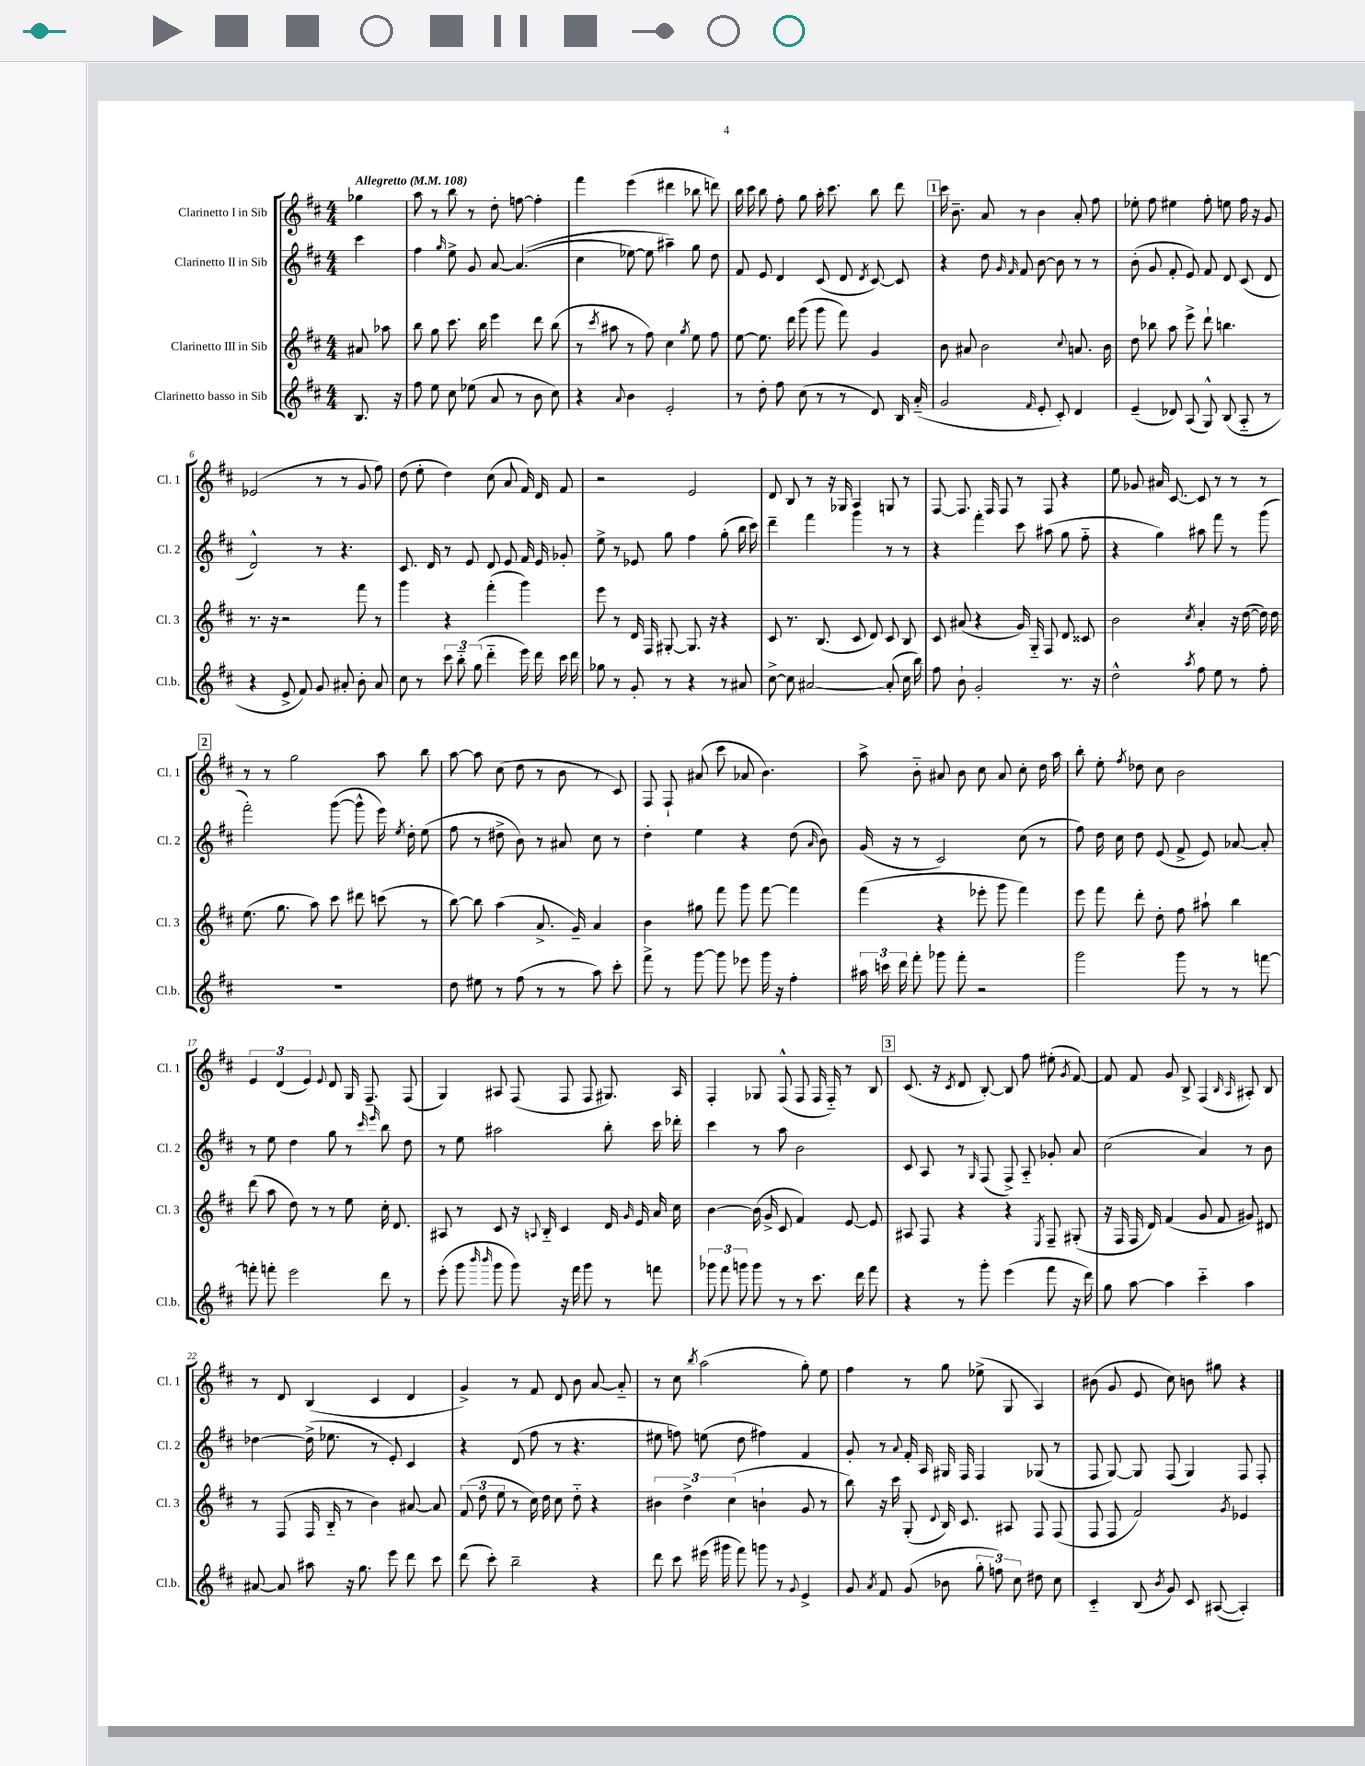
<<
\new StaffGroup <<
\new Staff = "s0" \with { instrumentName = "Clarinetto I in Sib" shortInstrumentName = "Cl. 1" } {
    \clef treble \key d \major \numericTimeSignature \time 4/4 \partial 4 \tempo "Allegretto" 4 = 108
    \autoBeamOff ges''4 |
    a''8 r8 b''8 r8 d''8-. f''8~ f''4-. |
    fis'''4 e'''4( dis'''4 bes''8 d'''8) |
    b''16 cis'''16 b''8 fis''8-. g''8 a''16-. cis'''8. b''8 d'''8 |
    \mark \markup { \box "1" } cis'''16 b'8.-- a'8 r8 b'4 a'8-. fis''8 |
    ees''8-. fis''8 eis''4 fis''8-. e''8 fis''16 r16 g'8 |
    ees'2( r8 r8 g'8 fis''8) |
    d''8( e''8-. d''4) cis''8( a'8 fis'16) d'16 fis'8 |
    r2 e'2 |
    d'8 b8 r8 r16 ges16 a4 g8 r8 |
    fis8~ fis8. fis16 fis8 r8 fis8 r4 |
    e''8 ges'8 ais'16 cis'8.~ cis'8 r8 r8 r8 |
    \mark \markup { \box "2" } r8 r8 g''2 a''8 b''8 |
    a''8~ a''8 cis''8( d''8 r8 b'8 r8 cis'8) |
    fis8 fis8-! ais'8( cis'''8 aes'8 b'4.) |
    a''8-> b'8-_ ais'8 b'8 cis''8 ais'8 cis''8-. d''16 a''16 |
    b''8-. e''8-. \acciaccatura { fis''8 } des''8 cis''8 b'2 |
    \tuplet 3/2 { e'4 d'4( e'4) } \appoggiatura { e'8 } d'8 g16 fis8.-- fis8( |
    g4) ais8 fis8( fis8 fis8 gis8.) ais16 |
    fis4-. ges8 fis8-^( fis8 fis16 fis16-_) r8 b8 |
    \mark \markup { \box "3" } cis'8.( r16 \acciaccatura { cis'8 } d'8 b8~-.) b8 fis''8 eis''8-.( \acciaccatura { g'8 } fis'8~) |
    fis'8 fis'8 g'8 b8-> fis4( \grace { b16 a16 } ais8-.) b8 |
    r8 d'8 b4( cis'4 d'4 |
    g'4->) r8 fis'8 d'8 b'8 a'8~ a'8-_ |
    r8 cis''8 \acciaccatura { b''8 } a''2( g''8-.) e''8 |
    fis''4 r8 g''8 ees''8->( g8 a4) |
    bis'8( g'8 e'8 cis''8) b'8 gis''8 r4 \bar "|." |
}
\new Staff = "s1" \with { instrumentName = "Clarinetto II in Sib" shortInstrumentName = "Cl. 2" } {
    \clef treble \key d \major \numericTimeSignature \time 4/4 \partial 4
    \autoBeamOff cis'''4 |
    fis''4 \grace { g''16 } e''8-> g'8 a'8~ a'4.(\( |
    cis''4 ees''8~) ees''8 ais''4--\) g''8 d''8 |
    fis'8 e'8 d'4 cis'8( d'8 \acciaccatura { d'8 } cis'8~) cis'8 |
    \mark \markup { \box "1" } r4 d''8 \grace { g'16 fis'16 } fis'8 b'8~ b'8 r8 r8 |
    b'8-.( g'8 fis'8-. e'8) fis'8 d'8 cis'8( d'8 |
    d'2-^) r8 r4. |
    cis'8. d'16 r8 e'8 d'8 e'8 fis'16 e'16 ges'8-. |
    e''8-> r8 ees'8 g''8 fis''4 g''8-.( b''16 cis'''16) |
    d'''4-- fis'''4 g'''4 r8 r8 |
    r4 fis'''4-. cis'''8 ais''8( g''8 fis''8-_ |
    r4 g''4) ais''8 fis'''8 r8 g'''8( |
    \mark \markup { \box "2" } fis'''2-.) g'''8~( g'''8-^ e'''16) \acciaccatura { e''8 } d''16-. e''8( |
    fis''8 r8 dis''8-> b'8) r8 ais'8 cis''8 r8 |
    d''4-. e''4 r4 d''8( \grace { a'16 } b'8) |
    g'16( r16 r8 cis'2) cis''8( r8 |
    fis''8) d''16 cis''16 d''8 e'8( fis'8-> e'8) aes'8~ aes'8-. |
    r8 e''8 d''4 g''8 r8 \grace { cis'''16 e'''16 } b''8 d''8 |
    r8 e''8 ais''2 b''8-. cis'''16 des'''16-. |
    cis'''4 r8 a''8 b'2 |
    \mark \markup { \box "3" } cis'8 a8 r8 \grace { g16 } fis8( fis8->) a8-_ ges'8-. a'8 |
    cis''2( a'4) r8 b'8 |
    des''4~ des''16->( ees''8. r8 e'8-.) cis'4 |
    r4 d'8( fis''8 r8 r4. |
    eis''8 f''8) e''8( d''8 fis''4) fis'4 |
    g'8-. r8 \appoggiatura { a'8 } fis'16-. a16 gis16 fis16 fis4 ges8( r8 |
    fis8 g8~) g8 fis8( g4) fis8 fis8-. \bar "|." |
}
\new Staff = "s2" \with { instrumentName = "Clarinetto III in Sib" shortInstrumentName = "Cl. 3" } {
    \clef treble \key d \major \numericTimeSignature \time 4/4 \partial 4
    \autoBeamOff ais'8 aes''8 |
    b''8 g''8 cis'''8. b''16 e'''4 d'''8 b''8( |
    r8 \acciaccatura { cis'''8 } ais''8 r8 fis''8) cis''4 \acciaccatura { g''8 } e''8 fis''8 |
    e''8~ e''8. d'''16 g'''8( g'''8 fis'''8) g'4 |
    \mark \markup { \box "1" } b'8 ais'8 b'2 \appoggiatura { cis''8 } a'8. b'16 |
    d''8 bes''8 a''8 e'''8-> d'''8-! b''4. |
    r8. r16 r2 fis'''8 r8 |
    g'''4 r4 fis'''4-.( g'''4) |
    e'''8 r8 d'16 fis16 gis8~-. gis8. r16 r4 |
    cis'8 r8. b8.( cis'8 d'8) cis'8 b8 |
    cis'8 ais'8( r4 g'16) g16-_ fis8 d'8 cisis'8 |
    b'2 \acciaccatura { cis''8 } a'4-. r16 d''16~( d''16) d''16 |
    \mark \markup { \box "2" } e''8.( g''8. a''8) cis'''8 dis'''8 c'''8( r8 |
    b''8~) b''8 a''4( a'8.-> g'16--) a'4 |
    b'4 gis''8 fis'''8 g'''8 fis'''8~ fis'''4 |
    fis'''4( r4 ees'''8-. g'''8 fis'''4) |
    e'''8 fis'''8 d'''8-. d''8-. fis''8 ais''8-! b''4 |
    d'''8( a''8 d''8) r8 r8 e''8 cis''16-. d'8. |
    ais8 r8 cis'8 r16 \appoggiatura { a8 } b16-_ cis'4 d'16 \grace { g'16 } e'16 a'16 cis''16 |
    b'4~ b'16( g'16-> cis'8 fis'4) e'8~ e'8 |
    \mark \markup { \box "3" } ais8 fis8 r4 r4 \acciaccatura { e8 } fis8-- gis8-.( |
    r16 fis16 fis16 d'16) fis'4( g'8 fis'8 gis'8) dis'8 |
    r8 fis8( fis16 b16-_ r8 b'4) ais'8~ ais'8 |
    \tuplet 3/2 { fis'8( d''8 e''8 } r8 cis''16) d''16 cis''8 d''8-_ r4 |
    \tuplet 3/2 { bis'4 d''4-> cis''4( } b'4-! g'8 r8 |
    b''8) r16 cis'''16 g8-.( \appoggiatura { d'8 } b16) cis'8. ais8 fis8 fis8( |
    fis8 fis8 fis'2) \acciaccatura { g'8 } ees'4 \bar "|." |
}
\new Staff = "s3" \with { instrumentName = "Clarinetto basso in Sib" shortInstrumentName = "Cl.b." } {
    \clef treble \key d \major \numericTimeSignature \time 4/4 \partial 4
    \autoBeamOff b8. r16 |
    fis''8 e''8 cis''8 ees''8( a'8 r8 b'8 cis''8) |
    r4 \appoggiatura { a'8 } b'4 e'2-. |
    r8 d''8-. fis''8 cis''8( r8 r8 d'8) b16 a'16-_( |
    \mark \markup { \box "1" } g'2 \grace { fis'16 } e'8-. cis'8-.) d'4 |
    e'4--( des'8) a8( g8-^) b8( a8-_ r8 |
    r4 e'8-> fis'8) g'8 ais'8-. b'8-. ais'8 |
    cis''8 r8 \tuplet 3/2 { cis'''8 b''8-_ g''8( } d'''4-_ e'''16) d'''16 cis'''16 d'''16 |
    ges''8 r8 g'8-. r8 r4 r8 ais'8 |
    cis''8~-> cis''8 ais'2~ ais'8-.( cis''16 b''16) |
    fis''8 b'8-! g'2-. r8. r16 |
    d''2-^ \acciaccatura { a''8 } fis''8 e''8 r8 fis''8-. |
    \mark \markup { \box "2" } R1 |
    d''8 eis''8 r8 fis''8( r8 r8 a''8) cis'''8-. |
    fis'''8-> r8 g'''8~ g'''8 ees'''8 g'''16 r16 fis''4-. |
    \tuplet 3/2 { ais''16 c'''16 d'''16 } fis'''8-. ges'''8 fis'''8-. r2 |
    g'''2 g'''8 r8 r8 f'''8~ |
    f'''8-. f'''8-. e'''2 d'''8 r8 |
    e'''8-.( g'''8 \grace { b'''16 b'''16 } g'''8 g'''8) r16 fis'''16 g'''8 r8 f'''8 |
    \tuplet 3/2 { ges'''8 fis'''8 g'''8 } g'''8 r8 r8 cis'''8. d'''16 fis'''8 |
    \mark \markup { \box "3" } r4 r8 g'''8-. e'''4( fis'''8 r16 d'''16) |
    g''8 a''8~ a''4 cis'''4-_ a''4 |
    ais'8~ ais'8 ais''8 r16 g''8. e'''8 d'''8 cis'''8 |
    d'''8( cis'''8-.) b''2-- r4 |
    d'''8 cis'''8 eis'''16( gis'''16 fis'''8) g'''8 r8 \appoggiatura { g'8 } e'4-> |
    g'8 \acciaccatura { a'8 } fis'8 g'8( bes'8 \tuplet 3/2 { g''8-. f''8) cis''8 } dis''8 cis''8 |
    cis'4-_ b8( \acciaccatura { b'8 } g'8) cis'8 ais8~( ais4-.) \bar "|." |
}
>>
>>
